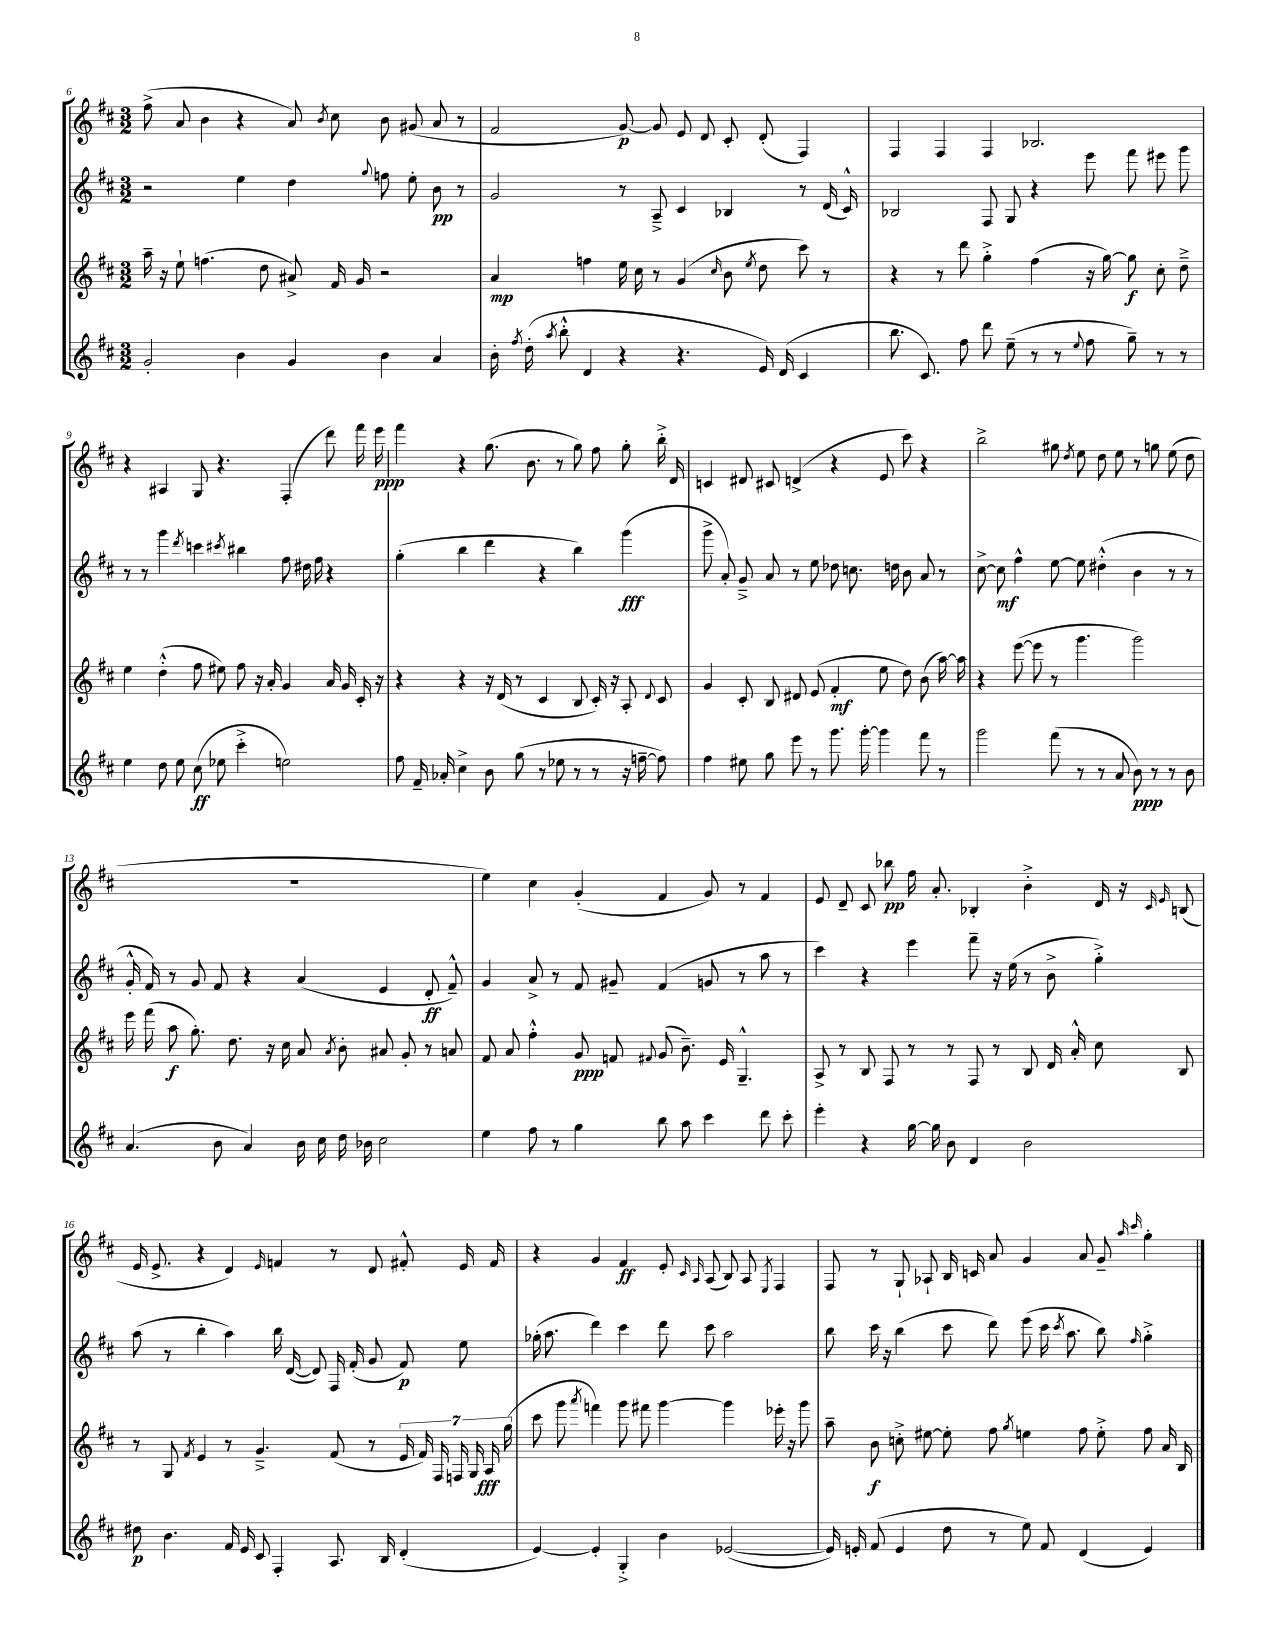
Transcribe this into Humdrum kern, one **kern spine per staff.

**kern	**kern	**kern	**kern
*staff4	*staff3	*staff2	*staff1
*clefG2	*clefG2	*clefG2	*clefG2
*k[f#c#]	*k[f#c#]	*k[f#c#]	*k[f#c#]
*M3/2	*M3/2	*M3/2	*M3/2
2g'	16aa~	2r	(8ff#^
.	16r	.	.
.	8ee`	.	8a
.	(4.ff	.	4b
4b	.	4ee	4r
.	8dd	.	.
4g	8a#^)	4dd	8a)
.	.	.	8qb
.	16f#	.	8cc#
.	16g	.	.
.	.	8qqgg	.
4b	2r	8ff	8b
.	.	8ee'	(8g#
4a	.	8b	8a
.	.	8r	8r
=	=	=	=
16b'	4a	2g	2f#
8qff#	.	.	.
(16dd'	.	.	.
8qaa	.	.	.
8bb'^^	.	.	.
4d	4ff	.	.
4r	16ee	8r	[8g)
.	16cc#	.	.
.	8r	8A~^	8g]
4.r	(4g	4c#	8e
.	.	.	8d
.	16qqcc#	.	.
.	8b	4B-	8c#'
.	8qee	.	.
16e)	8dd	.	(8d'
(16d	.	.	.
4c#	8ccc#)	8r	4F#)
.	8r	(16d	.
.	.	16c#^^)	.
=	=	=	=
8.bb	4r	2B-	4F#
8.c#)	.	.	.
.	8r	.	4F#
8ff#	8ddd	.	.
8ddd	4gg'^	8F#	4F#
(8ee~	.	8G	.
8r	(4ff#	4r	2.B-
8r	.	.	.
8qqee	.	.	.
8ff#	16r	8eee	.
.	[16gg)	.	.
8gg~)	8gg]	8fff#	.
8r	8cc#'	8eee#	.
8r	8dd~^	8ggg	.
=	=	=	=
4ee	4ee	8r	4r
.	.	8r	.
8dd	(4dd'^^	4ggg	4A#
8ee	.	.	.
.	.	8qddd	.
(8cc#	8ff#	4ccc	8G
8ee-	8ee#)	.	4.r
.	.	8qccc#	.
4ccc#'^	8ff#	4bb#	.
.	16r	.	.
.	16a'	.	.
2ee)	4g	8ff#	(4F#'
.	.	16dd#	.
.	.	16ff#	.
.	16a	4r	8ddd)
.	16g	.	.
.	16c#'	.	16fff#
.	16r	.	16eee
=	=	=	=
8ff#	4r	(4gg'	4fff#
16f#~	.	.	.
16a-'	.	.	.
4cc#^	4r	4bb	4r
8b	16r	4ddd	(8.gg
.	(16d	.	.
(8gg	8r	.	.
.	.	.	8.b
8r	4c#	4r	.
8ee-	.	.	8r
8r	8B	4bb)	8gg)
8r	16c#')	.	8ff#
.	16r	.	.
16r	8A'	(4ggg	8gg'
[16ff~	.	.	.
.	8qqd	.	.
8ff])	8c#	.	16bb'^
.	.	.	16d
=	=	=	=
4ff#	4g	8ggg^	4c
.	.	8a')	.
8ee#	8c#'	8g~^	8d#
8gg	8B	8a	8c#
8eee	8d#	8r	(4d^
8r	(8e	8ee	.
8.ggg	4f#'	8dd-	4r
.	.	8.cc	.
[16ggg'	.	.	.
4ggg]	8ee	.	8e
.	.	16dd	.
.	8dd)	8b	8ccc#)
8fff#	(8b	8a	4r
8r	[16aa)	8r	.
.	16aa]	.	.
=	=	=	=
2ggg	4r	[8cc#^	2bb^
.	.	8cc#]	.
.	([8eee	4ff#^^	.
.	8eee]	.	.
(8fff#	8r	[8ee	8gg#
.	.	.	8qdd
8r	4.ggg	8ee]	8ee
8r	.	(4dd#'^^	8dd
8a	.	.	8ee
8b)	2ggg)	4b	8r
8r	.	.	8gg
8r	.	8r	(8ee
8b	.	8r	8dd
=	=	=	=
(4.a	16eee	16g'^^	1.r
.	(16fff#	16f#)	.
.	8aa	8r	.
.	8.gg')	8g	.
8b	.	8f#	.
.	8.dd	.	.
4a)	.	4r	.
.	16r	.	.
.	16cc#	.	.
16b	8a	(4a	.
16cc#	.	.	.
.	8qa	.	.
16dd	8b'	.	.
16b-	.	.	.
2cc#	8a#	4e	.
.	8g'	.	.
.	8r	8d'	.
.	8a	8f#~^^)	.
=	=	=	=
4ee	8f#	4g	4ee)
.	8a	.	.
8ff#	4ff#'^^	8a^	4cc#
8r	.	8r	.
4gg	8g	8f#	(4g'
.	8f	8g#~	.
.	8qqf#	.	.
8bb	(8g	(4f#	4f#
8aa	8.b~)	.	.
4ccc#	.	8g	8g)
.	16e	.	.
.	4.G~^^	8r	8r
8ddd	.	8aa	4f#
8ccc#'	.	8r	.
=	=	=	=
4eee'	8A^	4ccc#)	8e
.	8r	.	8d~
4r	8B	4r	8c#
.	8F#	.	8bb-
[16gg	8r	4eee	16ff#
16gg]	.	.	8.a'
8b	8r	.	.
4d	8F#	8fff#~	4B-'
.	8r	16r	.
.	.	(16ee	.
2b	8B	8r	4b'^
.	16d	8b^	.
.	16a'^^	.	.
.	8cc#	4gg'^)	16d
.	.	.	16r
.	.	.	16qqc#
.	.	.	16qqe
.	8B	.	(8B
=	=	=	=
8dd#	8r	(8aa	16e
.	.	.	8.e^
4.b	8G	8r	.
.	8qf#	.	.
.	4e	4bb'	4r
16f#	8r	4aa)	4d)
16e	.	.	.
8c#	4.g~^	.	.
.	.	.	16qqe
4F#'	.	16bb	4f
.	.	([16d	.
.	.	8d])	.
8.A	(8f#	16F#	8r
.	.	(16f#'	.
.	8r	8g	8d
16B	.	.	.
(4d'	28e	8f#)	8f#'^^
.	28f#)	.	.
.	28F#	.	.
.	28F	.	.
.	.	8ee	16e
.	28G	.	.
.	28A	.	.
.	.	.	16f#
.	(28gg	.	.
=	=	=	=
[4e)	8ccc#	(16gg-'	4r
.	.	8.aa	.
.	8ggg	.	.
.	8qaaa	.	.
4e']	4fff)	4ddd)	4g
4G'^	8ggg	4ccc#	4f#
.	8fff#	.	.
4b	[4ggg	8ddd	8e'
.	.	.	16qqc#
.	.	.	16qqA
.	.	8ccc#	(8A
([2e-	4ggg]	2aa	8B)
.	.	.	8A
.	.	.	8qE
.	16eee-'	.	4F#
.	16r	.	.
.	8ggg	.	.
=	=	=	=
16e-])	8aa~	8bb	8F#
16e'	.	.	.
(8f#	8b	16ccc#	8r
.	.	16r	.
4e	8cc'^	(4bb	8G`
.	[8ee#	.	8A-`
8dd	8ee#']	8ccc#	16B
.	.	.	16c
8r	8ff#	8ddd)	8a
.	8qgg	.	.
8ee)	4ee	(8eee	4g
8f#	.	16ccc#	.
.	.	8qccc#	.
.	.	8.aa	.
(4d	8ff#	.	8a
.	8ee'^	8bb)	8g~
.	.	.	16qqaa
.	.	16qqff#	16qqccc#
4e)	8ff#	4gg'^	4gg'
.	16a	.	.
.	16B	.	.
==	==	==	==
*-	*-	*-	*-
